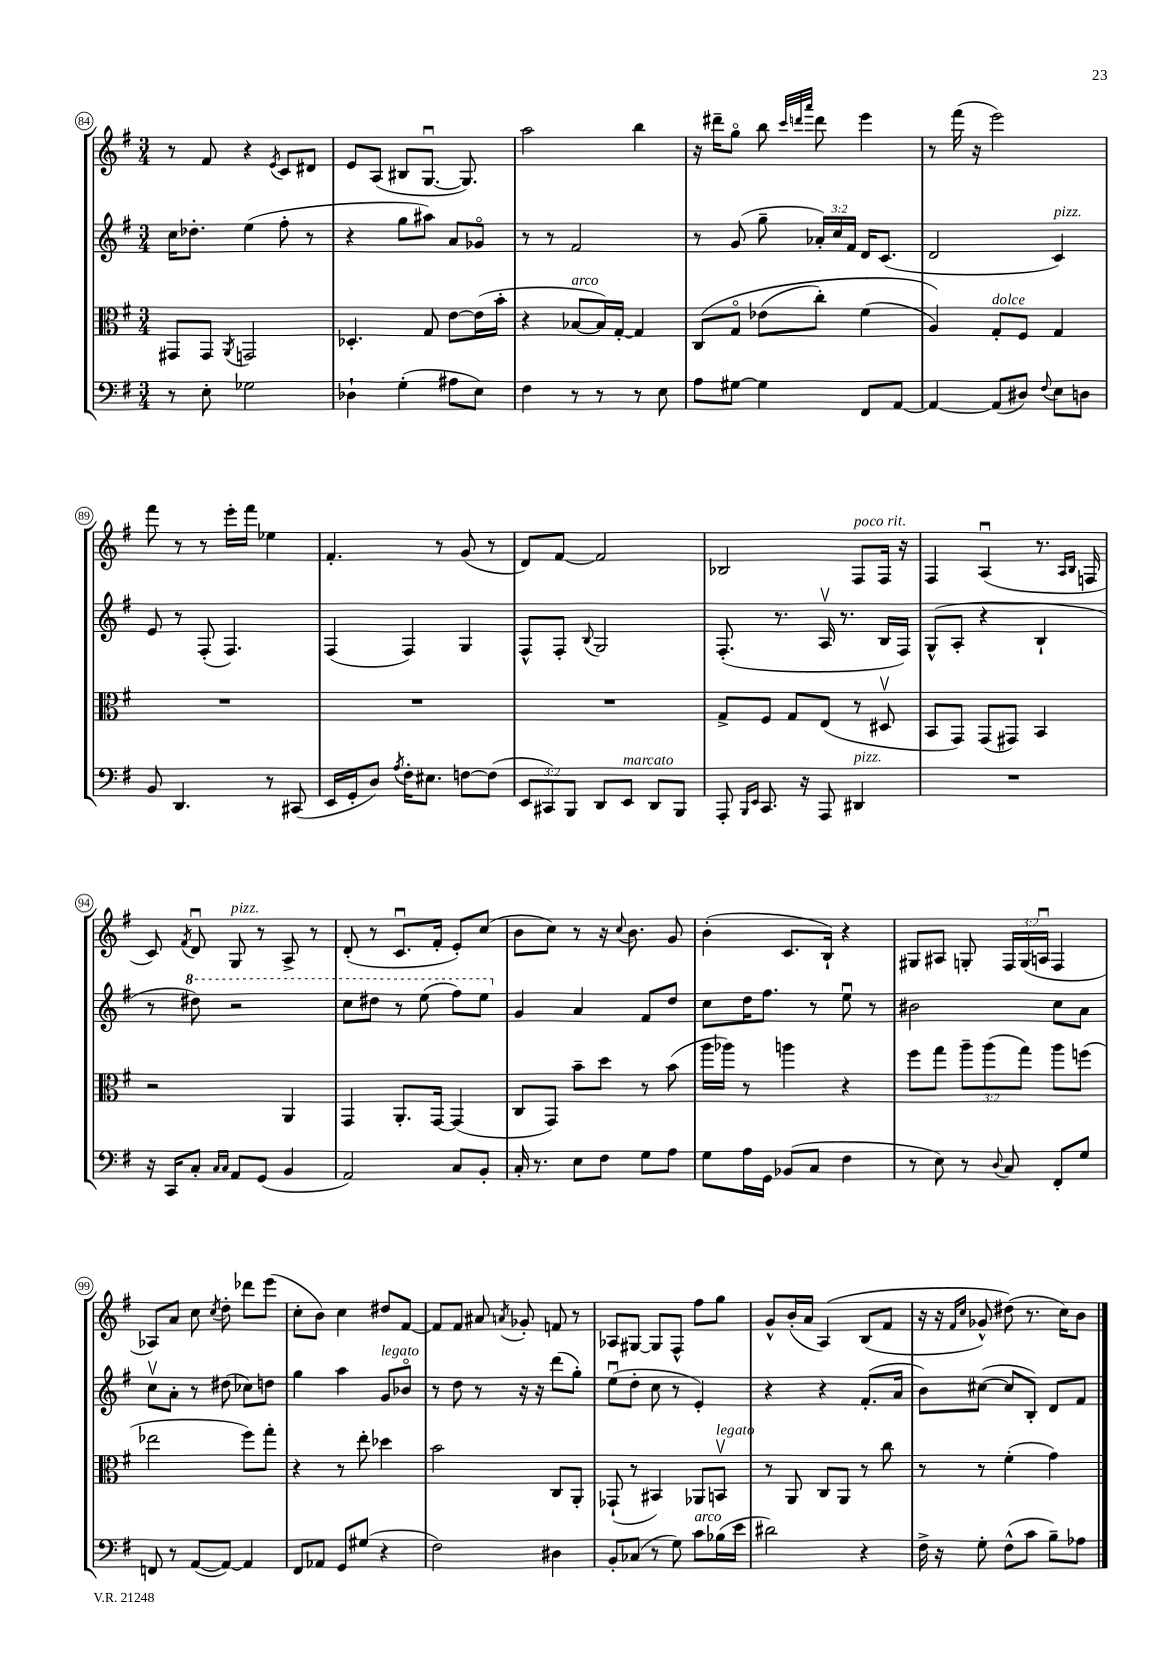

**kern	**kern	**kern	**kern
*staff4	*staff3	*staff2	*staff1
*clefF4	*clefC3	*clefG2	*clefG2
*k[f#]	*k[f#]	*k[f#]	*k[f#]
*M3/4	*M3/4	*M3/4	*M3/4
8r	8GG#	16cc	8r
.	.	8.dd-'	.
8E'	8GG#	.	8f#
.	8qAA	.	.
2G-	2GG	(4ee	4r
.	.	.	8qe
.	.	8ff#'	8c
.	.	8r	8d#
=	=	=	=
4D-`	4.D-'	4r	8e
.	.	.	(8A
(4G'	.	8gg	8B#
.	8G	8aa#)	[8.Gu
8A#	[8e	8a	.
.	.	.	8.G])
8E)	(16e]	8g-o	.
.	16b'	.	.
=	=	=	=
4F#	4r	8r	2aa
.	.	8r	.
8r	[8B-	2f#	.
8r	16B-])	.	.
.	[16G'	.	.
8r	4G]	.	4bb
8E	.	.	.
=	=	=	=
8A	&(8C	8r	16r
.	.	.	16ddd#~
[8G#	8Go	(8g	8ggo
4G#]	(8e-	8gg~	8bb
.	.	.	32qqccc
.	.	.	32qqddd
.	.	.	32qqaaa
.	8cc')	24a-')	8ddd
.	.	24cc	.
.	.	24f#	.
8FF#	(4f#	16d	4eee
.	.	(8.c	.
[8AA	.	.	.
=	=	=	=
4AA_	4A)&)	2d	8r
.	.	.	(16fff#
.	.	.	16r
(8AA]	8G'	.	2eee)
8D#)	8F#	.	.
8qqF#	.	.	.
8E	4G	4c)	.
8D	.	.	.
=	=	=	=
8BB	2.r	8e	8fff#
4.DD	.	8r	8r
.	.	(8F#'	8r
.	.	4.F#)	16eee'
.	.	.	16fff#
8r	.	.	4ee-
(8CC#	.	.	.
=	=	=	=
16EE	2.r	(4F#	4.f#'
16GG'	.	.	.
8D)	.	.	.
8qA	.	.	.
16F#'	.	4F#)	.
8.E#	.	.	.
.	.	.	8r
[8F	.	4G	(8g
(8F]	.	.	8r
=	=	=	=
12EE	2.r	8F#^^	8d)
12CC#)	.	.	.
.	.	8F#'	[8f#
12BBB	.	.	.
.	.	8qqB	.
8DD	.	2G	2f#]
8EE	.	.	.
8DD	.	.	.
8BBB	.	.	.
=	=	=	=
8AAA'	8G^	(8.F#'	2B-
16qqBBB	.	.	.
16qqEE	.	.	.
8.CC	8F#	.	.
.	.	8.r	.
.	8G	.	.
16r	.	.	.
8AAA	(8E	16Av	.
.	.	8.r	.
4DD#	8r	.	8F#
.	8D#v	16B	16F#
.	.	16F#)	16r
=	=	=	=
2.r	8BB	(8G^^	4F#
.	8GG)	8A'	.
.	(8GG	4r	(4Au
.	8GG#)	.	.
.	4BB	4B`	8.r
.	.	.	16qqA
.	.	.	16qqB
.	.	.	16F
=	=	=	=
16r	2r	8r	8c)
16CC	.	.	.
.	.	.	8qf#
8C'	.	8ddd#)	8du
16qqC	.	.	.
16qqC	.	.	.
8AA	.	2r	8G
(8GG	.	.	8r
4BB	4AA	.	8A^
.	.	.	8r
=	=	=	=
2AA)	4GG	8ccc	(8d'
.	.	8ddd#	8r
.	8.AA'	8r	8.cu
.	.	(8eee	.
.	[16GG	.	16f#'
8C	(4GG]	8fff#)	8e')
8BB'	.	8eee	(8cc
=	=	=	=
16C'	8C	4g	8b
8.r	.	.	.
.	8GG)	.	8cc)
8E	8b~	4a	8r
8F#	8dd	.	16r
.	.	.	8qqcc
.	.	.	8.b
8G	8r	8f#	.
8A	(8b	8dd	8g
=	=	=	=
8G	16aa	8cc	(4b'
.	16aa-)	.	.
16A	8r	16dd	.
16GG	.	8.ff#	.
(8BB-	4aa	.	8.c
8C	.	8r	.
.	.	.	16B`)
4F#	4r	8eeu	4r
.	.	8r	.
=	=	=	=
8r	8ff#	2b#	8G#
8E)	8gg	.	8A#
8r	12aa~	.	8G'
.	(12aa	.	.
8qqD	.	.	.
8C	.	.	24F#
.	12gg)	.	(24G
.	.	.	24Au
8FF#'	8aa	8cc	4F#
8G	(8ff	8a	.
=	=	=	=
8FF	2ee-	8ccv	8A-)
8r	.	8a'	8a
([8AA	.	8r	8cc
.	.	.	8qcc
8AA_)	.	(8dd#	8dd'
4AA]	8ff#)	8cc-)	8ddd-
.	8gg'	8dd	(8eee
=	=	=	=
8FF#	4r	4gg	8cc'
8AA-	.	.	8b)
8GG	8r	4aa	4cc
(8G#	8ee'	.	.
4r	4dd-	8g	8dd#
.	.	8b-o	[8f#
=	=	=	=
2F#)	2b	8r	8f#]
.	.	8dd	8f#
.	.	8r	8a#
.	.	.	8qa
.	.	16r	8g-'
.	.	16r	.
4D#	8C	(8ddd	8f
.	8AA'	8gg')	8r
=	=	=	=
8BB'	(8GG-`	(8eeu	8A-
(8C-	8r	8dd'	[8G#
8r	4BB#)	8cc	8G#]
8G)	.	8r	8F#^^
8c	8AA-	4e')	8ff#
(16B-	8BBv	.	8gg
16e	.	.	.
=	=	=	=
2d#)	8r	4r	8g^^
.	8AA	.	(16b'
.	.	.	16a
.	8C	4r	&(4A)
.	8AA	.	.
4r	8r	(8.f#'	(8B
.	8cc	.	8f#
.	.	16a	.
=	=	=	=
16F#^	8r	8b)	16r
16r	.	.	16r
.	.	.	16qqf#
.	.	.	16qqcc
8G'	8r	([8cc#	8g-^^)
(8F#^^	(4f#'	8cc#]	(8dd#&)
8c	.	8B')	8.r
8B~)	4g)	8d	.
.	.	.	16cc)
8A-	.	8f#	8b
==	==	==	==
*-	*-	*-	*-
